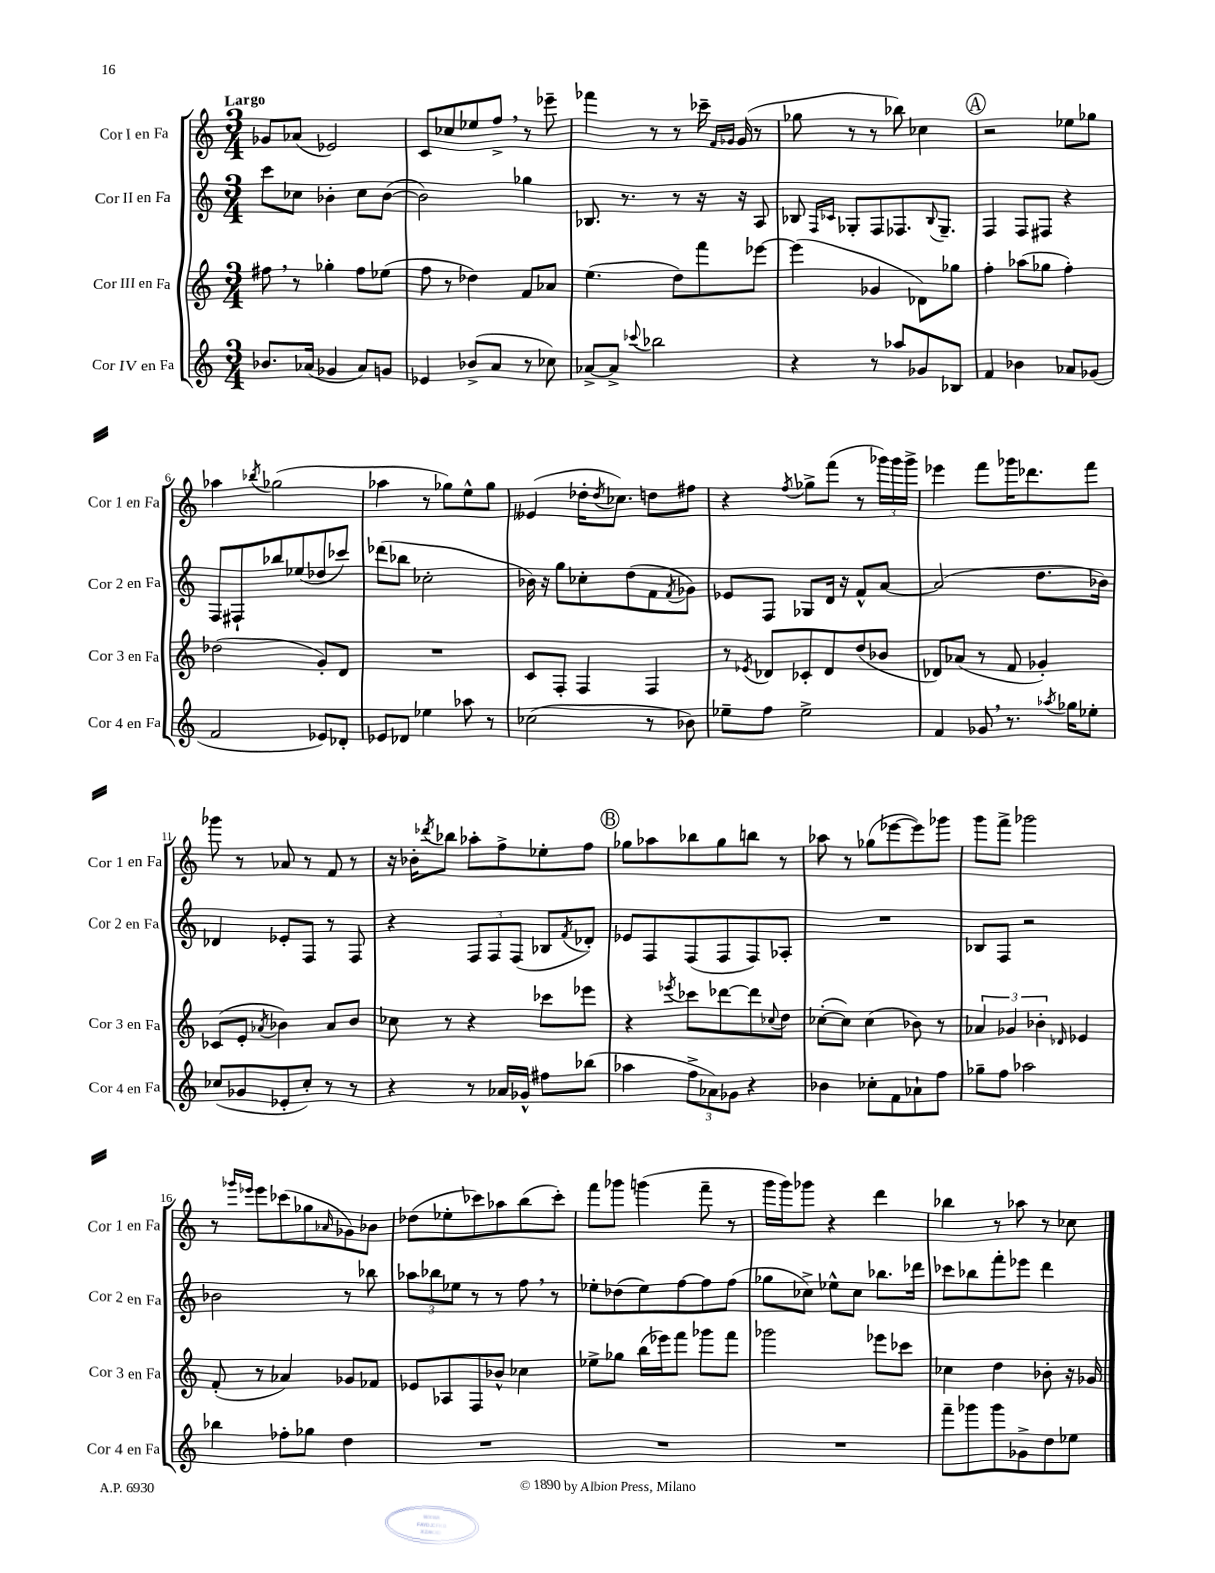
<<
\new StaffGroup <<
\new Staff = "s0" \with { instrumentName = "Cor I en Fa" shortInstrumentName = "Cor 1 en Fa" } {
    \clef treble \key c \major \numericTimeSignature \time 3/4 \tempo "Largo"
    ges'8 aes'8( ees'2) |
    c'8 ces''8 ees''8 f''8-> \breathe r8 ees'''8-- |
    fes'''4 r8 r8 ces'''16-- \grace { f'16 ges'16 } ges'16( r8 |
    ges''8 r8 r8 bes''8) ces''4 |
    \mark \markup { \circle "A" } r2 ees''8 ges''8 |
    aes''4 \acciaccatura { bes''8 } ges''2( |
    aes''4 r8 ges''8) e''8-^ ges''8 |
    eeses'4( des''16-. \acciaccatura { des''8 } ces''8.) d''8 fis''8 |
    r4 \acciaccatura { f''8 } ges''8-> f'''8( r8 \tuplet 3/2 { ges'''16) ges'''16 ges'''16-> } |
    ees'''4 f'''8 ges'''16 des'''8. f'''8 |
    ges'''8 r8 aes'8 r8 f'8 r8 |
    r16 bes'16-. \acciaccatura { des'''8 } bes''8 aes''8-. f''8-> ees''8-. f''8 |
    \mark \markup { \circle "B" } ges''8 aes''8 bes''8 ges''8 b''8 r8 |
    aes''8 r8 ges''8( ees'''8~ ees'''8) ges'''8 |
    g'''8 f'''8-> ges'''2 |
    r8 \grace { ges'''16 ees'''16 } ees'''8 ces'''8( ges''8 \grace { aes'16 } ges'8) bes'8 |
    des''8( ees''8-. ces'''8) aes''8 b''8( ces'''8-.) |
    f'''8 ges'''8 g'''4( f'''8-- r8 |
    g'''16 g'''16) ges'''8 r4 d'''4 |
    bes''4 r8 aes''8 r8 ces''8 \bar "|." |
}
\new Staff = "s1" \with { instrumentName = "Cor II en Fa" shortInstrumentName = "Cor 2 en Fa" } {
    \clef treble \key c \major \numericTimeSignature \time 3/4
    c'''8 ces''8 bes'4-. ces''8 bes'8~( |
    bes'2) ges''4 |
    bes8. r8. r8 r16 r16 a8 |
    bes8 \grace { f16 ces'16 } ges8-. f8 fes8. \appoggiatura { bes8 } ges8.-- |
    \mark \markup { \circle "A" } f4 f8 fis8 r4 |
    f8 fis8-! bes''8 ees''8( des''8 ces'''8) |
    des'''8( bes''8 ces''2-. |
    bes'16) r16 g''8 ces''8-. d''8( f'8 \acciaccatura { f'8 } ges'8) |
    ees'8 f8 ges8 d'16 r16 f'8-^ a'8~ |
    a'2( d''8. bes'16) |
    des'4 ees'8-. f8 r8 f8 |
    r4 \tuplet 3/2 { f8 f8 f8( } bes8 \acciaccatura { f'8 } des'8-.) |
    \mark \markup { \circle "B" } ees'8 f8 f8( f8 f8) aes8-. |
    R2. |
    bes8 f8 r2 |
    bes'2 r8 bes''8 |
    \tuplet 3/2 { aes''8 bes''8 ees''8 } r8 r8 f''8 \breathe r8 |
    ees''8-. des''8( ees''8) f''8~ f''8 f''8( |
    ges''8 ces''8->) ees''8-^ ces''8 bes''8. des'''16 |
    ces'''8 bes''8 f'''8-. ees'''8 d'''4 \bar "|." |
}
\new Staff = "s2" \with { instrumentName = "Cor III en Fa" shortInstrumentName = "Cor 3 en Fa" } {
    \clef treble \key c \major \numericTimeSignature \time 3/4
    fis''8 \breathe r8 ges''4-. fis''8 ees''8( |
    f''8 r8 des''4) f'8 aes'8 |
    e''4.( d''8) f'''8 ees'''8~ |
    ees'''4( ges'4 des'8) ges''8 |
    \mark \markup { \circle "A" } f''4-. aes''8( ges''8 f''4-.) |
    des''2( g'8-.) d'8 |
    R2. |
    c'8 f8-. f4 f4 |
    r8 \acciaccatura { ees'8 } des'8 ces'8-. des'8 d''8( bes'8 |
    des'8) aes'8( r8 f'8 ges'4-.) |
    ces'8( e'8-. \acciaccatura { aes'8 } bes'4) aes'8 bes'8 |
    ces''8 r8 r4 ces'''8 ees'''8 |
    \mark \markup { \circle "B" } r4 \acciaccatura { ees'''8 } ces'''8 des'''8~ des'''8 \appoggiatura { ces''8 } d''8 |
    ces''8~-.( ces''8) ces''4( bes'8) r8 |
    \tuplet 3/2 { aes'4 ges'4 bes'4-. } \grace { des'16 } ees'4 |
    f'8-.( r8 aes'4) ges'8 fes'8 |
    ees'8 aes8 f8 bes'8-^ ces''4 |
    ees''8-> ges''8 b''16( ees'''16) f'''8 ges'''8 f'''8 |
    ges'''2 ees'''8 ces'''8 |
    ces''4 d''4 bes'8-. r16 ges'16 \bar "|." |
}
\new Staff = "s3" \with { instrumentName = "Cor IV en Fa" shortInstrumentName = "Cor 4 en Fa" } {
    \clef treble \key c \major \numericTimeSignature \time 3/4
    bes'8. aes'16( ges'4 aes'8) g'8 |
    ees'4 bes'8->( a'8 r8 ces''8) |
    aes'8~-> aes'8-> \appoggiatura { ces'''8 } bes''2 |
    r4 r8 aes''8 ges'8 bes8 |
    \mark \markup { \circle "A" } f'4 bes'4 aes'8 ges'8( |
    f'2 ees'8) des'8-. |
    ees'8 des'8 ees''4 aes''8 r8 |
    ces''2( r8 bes'8) |
    ees''8-- f''8 ees''2-> |
    f'4 ges'8 \breathe r8. \acciaccatura { aes''8 } ges''16 ees''8-. |
    ces''8( ges'8 ees'8-. ces''8-.) r8 r8 |
    r4 r8 aes'16 ges'16-^ fis''8 bes''8( |
    \mark \markup { \circle "B" } aes''4 \tuplet 3/2 { f''8-> aes'8) ges'8 } r4 |
    bes'4 ces''8-. f'8 aes'8-! f''8 |
    ges''8-- f''8 aes''2 |
    bes''4 fes''8-. ges''8 d''4 |
    R2. |
    R2. |
    R2. |
    f'''8-- ges'''8 ges'''8 ges'8-> d''8 ees''8 \bar "|." |
}
>>
>>
